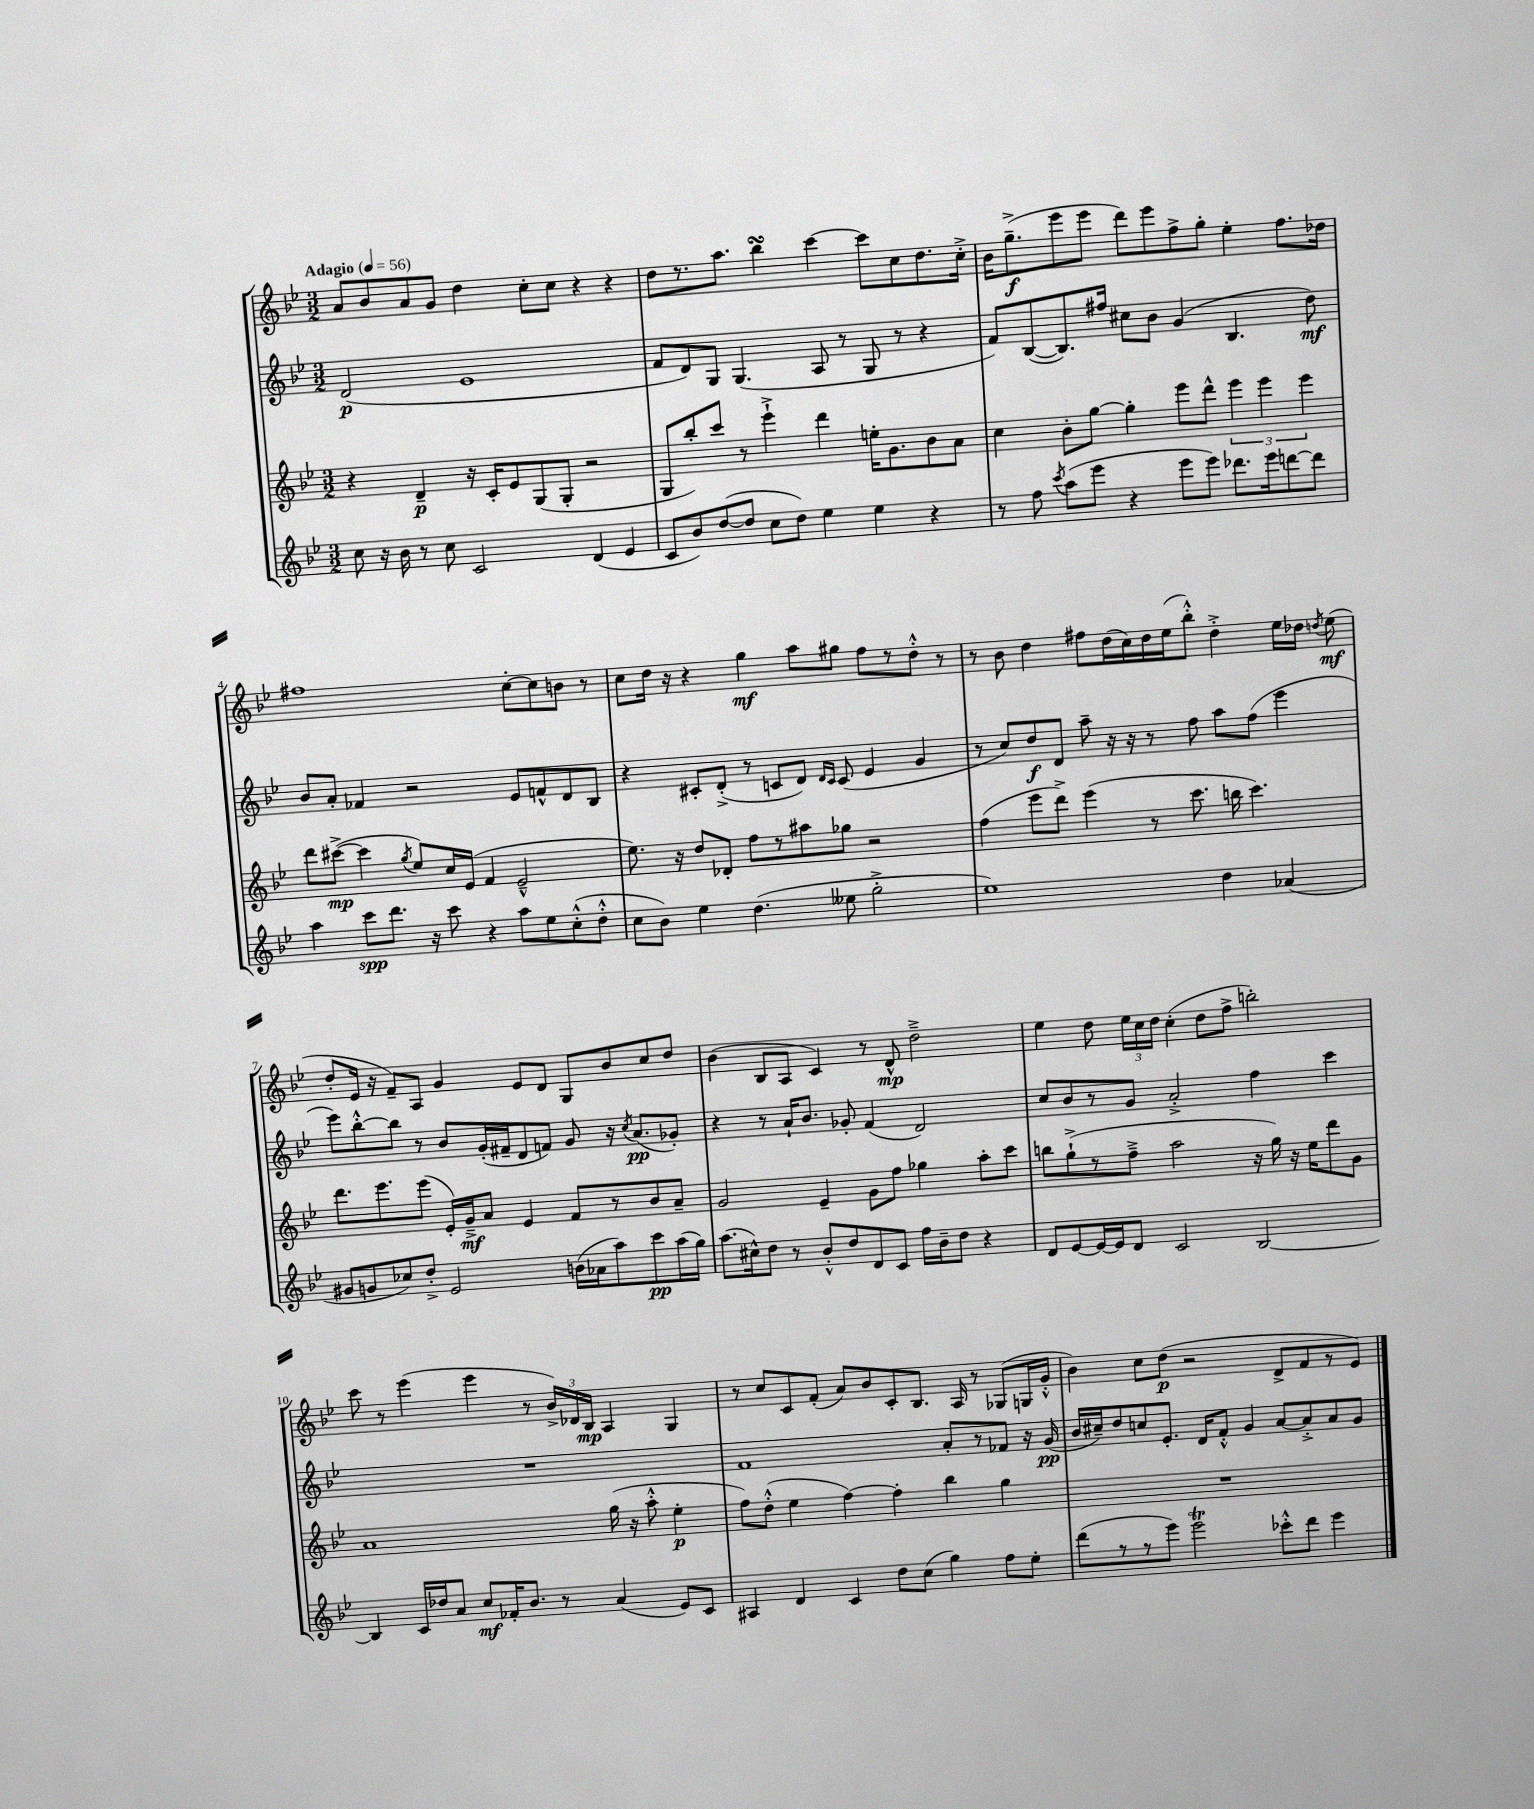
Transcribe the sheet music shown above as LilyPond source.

<<
\new StaffGroup <<
\new Staff = "s0" {
    \clef treble \key bes \major \numericTimeSignature \time 3/2 \tempo "Adagio" 4 = 56
    \autoBeamOff a'8[ bes'8 a'8 g'8] d''4 c''8[-. c''8] r4 r4 |
    d''8[ r8. a''8.] bes''4\turn c'''4~ c'''8[ c''8 d''8. c''16]-.-> |
    bes'16[ g''8.--->\f( ees'''8 ees'''8] d'''8[) ees'''8 f''8-> g''8]-. ees''4-. f''8.[ des''16] |
    fis''1 c''8[~-. c''8 b'8] r8 |
    c''8[ d''16] r16 r4 g''4\mf a''8[ gis''8] f''8[ r8 d''8]-.-^ r8 |
    r8 bes'8 d''4 fis''8[ d''16( c''16) d''16 ees''16( bes''8]-.-^) d''4-.-> ees''16[ des''16] \acciaccatura { d''8 } ees''8\mf( |
    d''8[-. ees'16] r16 f'8[--) a8] g'4 ees'8[ d'8] g8[ bes'8 c''8 d''8] |
    bes'4( bes8[ a8] c'4) r8 d'8-^\mp d''2---> |
    ees''4 d''8 \tuplet 3/2 { ees''16[ c''16 d''16] } c''4-.( d''8[ f''8]-> b''2-.) |
    c'''8 r8 ees'''4( ees'''4 r8 \tuplet 3/2 { bes'16[->) des'16 bes16]\mp } a4 g4 |
    r8 c''8[ c'8 f'8]-.( a'8[) bes'8 c'8-. bes8.] a16 r8 ges8[( g16 g'16]-.-^ |
    bes'4) c''8[ d''8]\p( r2 d'8[-> f'8 r8 ees'8]) \bar "|." |
}
\new Staff = "s1" {
    \clef treble \key bes \major \numericTimeSignature \time 3/2
    \autoBeamOff d'2\p( ees'1 |
    f'8[ d'8) g8] g4.( a8 r8 g8 r8 r4 |
    f'8[) bes8~( bes8.) fis''16] cis''8[ bes'8] g'4( bes4. d''8\mf) |
    bes'8[ a'8]-. fes'4 r2 ees'8[ f'8-^ d'8 bes8] |
    r4 cis'8[-. d'8]-.->( r8 c'8[ d'8]) \grace { d'16[ c'16] } c'8( ees'4 g'4 |
    r8 c''8[) d''8\f d'8] a''8-- r16 r16 r8 f''8 a''8[ f''8]( ees'''4 |
    ees'''8[) bes''8~-.-^ bes''8] r8 bes'8[ g'16-.( fis'16-- d'8 f'8]) g'8 r16 \acciaccatura { c''8 } a'8.[\pp( ges'8]-.) |
    r4 r8 a'16[-! bes'8.] ges'8-. f'4( d'2) |
    c''8[ bes'8 r8 g'8] a'2-.-> f''4 c'''4 |
    R1. |
    f'1 a'8[-. r8 fes'8] r16 g'16\pp( |
    bes'16[ cis''16--) d''8 c''8 ees'8.]-. d'16[ f'8]-.-^ g'4 a'8[~ a'8-.-> a'8 g'8] \bar "|." |
}
\new Staff = "s2" {
    \clef treble \key bes \major \numericTimeSignature \time 3/2
    \autoBeamOff r4 d'4--\p r16 c'16[-. ees'8 g8( g8]-. r2 |
    g8[ bes''8-.) c'''8] r8 ees'''4-!-> d'''4 e''16[-. g'8. bes'8 a'8] |
    c''4 bes'8[-. g''8]~ g''4-. ees'''8[ d'''8]-^ \tuplet 3/2 { ees'''4 ees'''4 ees'''4 } |
    d'''8[ cis'''8]~->\mp( cis'''4 \acciaccatura { g''8 } ees''8[) c''16 ees'16]( f'4 ees'2---^ |
    ees''8.) r16 d''8[ des'8]-. f''8[ r8 ais''8 ges''8] r2 |
    f''4( ees'''8[ d'''8]->) ees'''4( r8 c'''8. b''16 c'''4.) |
    d'''8.[ ees'''8. ees'''8]( ees'16[-.) g'16--->\mf a'8] ees'4 f'8[ r8 bes'8 a'8]-- |
    g'2 ees'4-- g'8[ f''8] ges''4 a''8[-. c'''8] |
    b''8[ g''8-!->( r8 f''8]---> a''2 r16 g''16) r16 ees''16[ d'''8 g'8] |
    a'1 g''16( r16 a''8-.-^ ees''4-.\p |
    f''8[) d''8]-.-^( ees''4 f''4~) f''4-. bes''4 g''4 |
    R1. \bar "|." |
}
\new Staff = "s3" {
    \clef treble \key bes \major \numericTimeSignature \time 3/2
    \autoBeamOff c''8 r16 bes'16 r8 c''8 c'2 d'4( ees'4 |
    c'8[ bes'8) d''8~( d''8] c''8[ d''8]) ees''4 ees''4 r4 |
    r8 f''8 \acciaccatura { c'''8 } a''8[( ees'''8] r4 ees'''8[ ees'''8]) des'''8.[ ees'''16 d'''8~ d'''8] |
    a''4 c'''8[\spp d'''8.] r16 c'''8 r4 a''8[ ees''8 c''8-.-^( d''8]-.-^ |
    c''8[ bes'8]) ees''4 d''4.( eeses''8 g''2-.-> |
    ees''1) d''4 aes'4( |
    gis'8[ g'8 ces''8) d''8]-.-> ees'2 b'16[( aes'16 a''8) c'''8\pp a''16( g''16]) |
    a''8.[( cis''16-^) d''8] r8 bes'8[-.-^ d''8 d'8 c'8] f''16[ bes'16-- d''8] r4 |
    d'8[ ees'8~ ees'16~ ees'16 d'8] c'2 bes2~ |
    bes4 c'16[ des''16 a'8] c''8[\mf fes'16-. bes'8.] r8 a'4( ees'8[) c'8] |
    ais4 d'4 c'4 d''8[ c''8]( g''4) f''8[ ees''8]-. |
    d'''8[( r8 r8 ees'''8]) ees'''2\trill ces'''8[-.-^ d'''8] ees'''4 \bar "|." |
}
>>
>>
